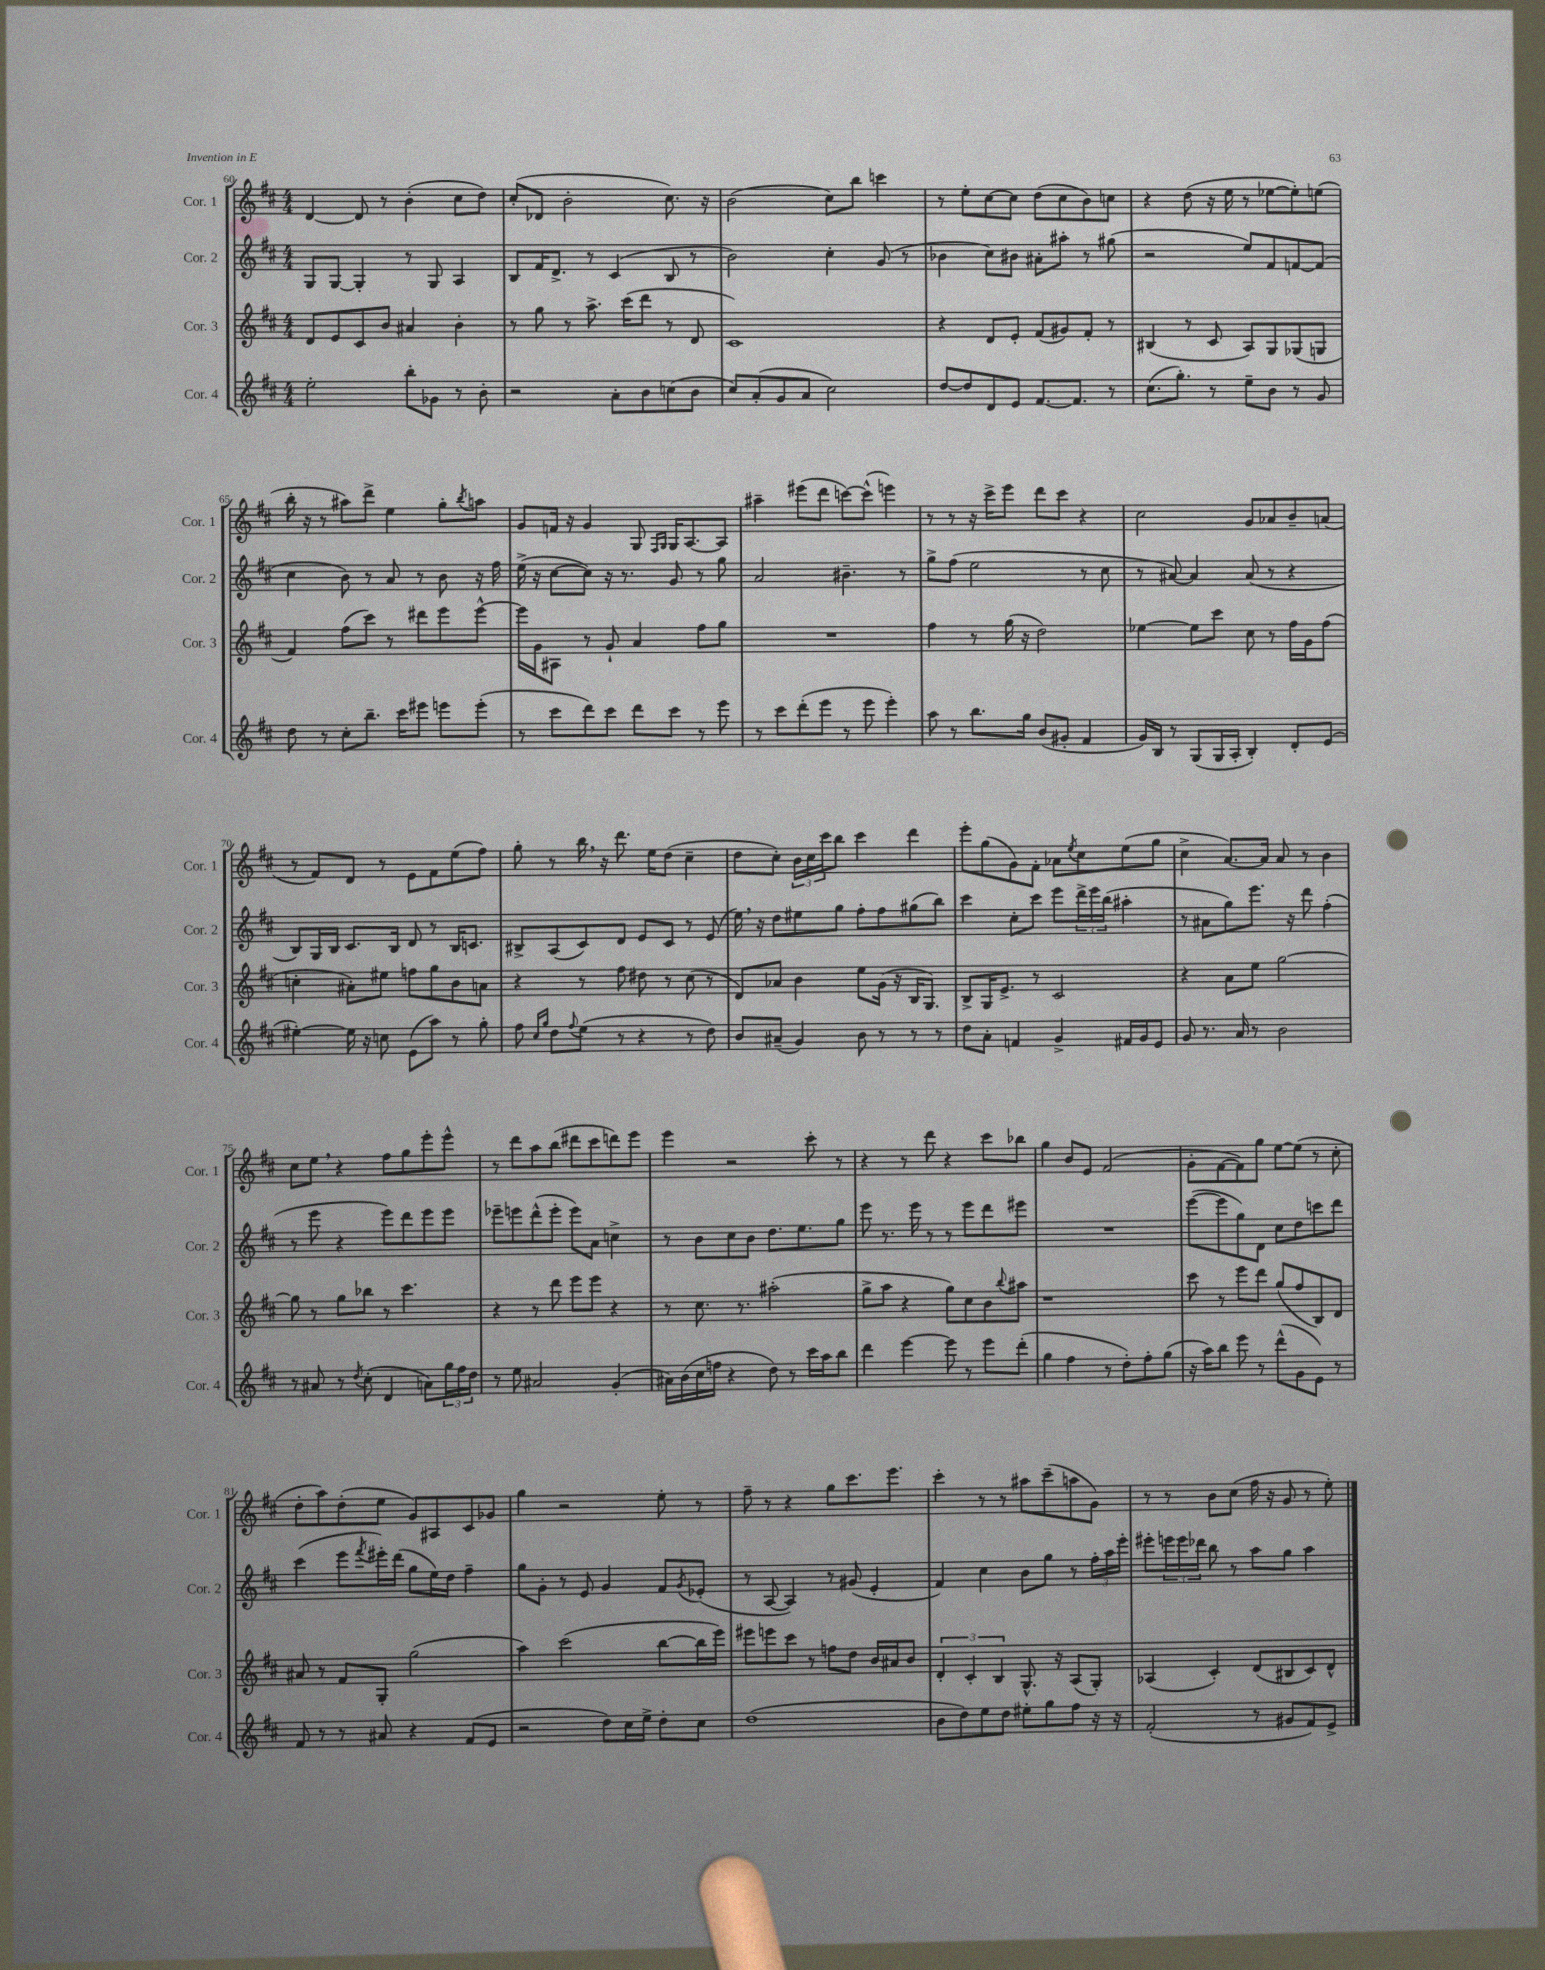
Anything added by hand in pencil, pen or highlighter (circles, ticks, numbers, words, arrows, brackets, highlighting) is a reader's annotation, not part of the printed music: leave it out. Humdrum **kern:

**kern	**kern	**kern	**kern
*part4	*part3	*part2	*part1
*staff4	*staff3	*staff2	*staff1
*I"Cor. 4	*I"Cor. 3	*I"Cor. 2	*I"Cor. 1
*I'Cor. 4	*I'Cor. 3	*I'Cor. 2	*I'Cor. 1
*clefG2	*clefG2	*clefG2	*clefG2
*k[f#c#]	*k[f#c#]	*k[f#c#]	*k[f#c#]
*M4/4	*M4/4	*M4/4	*M4/4
=60	=60	=60	=60
2ee'\	8d/L	8G/L	[4d/
.	8e/	[8G/J	.
.	8c#/	4G'/]	8d/]
.	8b/J	.	8r
8bb'\L	4a#X/	8r	(4b'\
8g-X\J	.	8G/	.
8r	4b'\	4A/	8cc#\L
8b'\	.	.	8dd\J)
=61	=61	=61	=61
2r	8r	8B/L	(8cc#'/L
.	8gg\	16f#/K	8d-X/J
.	.	8.d^/J	.
.	8r	.	2b'\
.	8.aa^\	8r	.
8a'\L	.	(4c#/	.
.	(16ccc#\KL	.	.
8b\	8ddd\J	.	.
(8ccn\	8r	8B/	8.cc#\)
8b\J	8d/	8r	.
.	.	.	16r
=62	=62	=62	=62
8cc#/L)	1c#)	2b\)	(2b\
(8a'/	.	.	.
8g/	.	.	.
8a/J	.	.	.
2cc#\)	.	4cc#'\	8cc#\L)
.	.	.	8bb\J
.	.	(8g/	4cccn\
.	.	8r	.
=63	=63	=63	=63
[8dd/L	4r	4b-X\	8r
8dd/]	.	.	8ee'\L
8d/	8d/L	8cc#\L)	[8cc#\
8e/J	8e'/J	8b#X\J	8cc#\J]
[8.f#/L	(8f#/L	8a#X'\L	(8dd\L
.	8g#X/)	8aa#X'\J	8cc#\
8.f#/J]	.	.	.
.	8f#'/J	8r	8b\)
8r	8r	(8gg#X\	8ccn\J
=64	=64	=64	=64
(8.cc#\L	(4B#X/	2r	4r
8.gg'\J)	.	.	.
.	8r	.	(8dd\
8r	8c#/	.	16r
.	.	.	16ee\
8ee~\L	8A/L)	8ee/L)	8r
8b\J	8G/	8f#/	[8ee-X\L
8r	(8G-X/	[8fn/	8ee-'\])
8g/	8Gn/J	(8f/J]	(8een\J
!!LO:LB:g=z
=65	=65	=65	=65
8dd\	4f#/)	4cc#\	16bb'\
.	.	.	16r
8r	.	.	8r
8cc#'\L	(8ff#\L	8b\)	8aa#X\L)
8.bb~\J	8ccc#\J)	8r	8ddd^\J
.	8r	8a/	4ee\
16ccc#\KL	.	.	.
8eee#X\J	8ddd#X\L	8r	.
8eeen\L	8eee\	8b\	8gg'\L
.	.	.	8qbb/
(8eee'\J	[8eee^^\J	16r	8aan\J
.	.	16ff#\	.
=66	=66	=66	=66
8r	16eee\LL]	(16ee^\	8g/L
.	16g\J	16r	.
8ccc#\L	8A#X\J	[8cc#\L	16fn/Jk
.	.	.	16r
8ddd\)	8r	8cc#\J])	4g/
8ccc#\J	8g`/	16r	.
.	.	8.r	.
8ddd\L	4a/	.	8G/
.	.	.	16qqF#/LL
.	.	.	16qqG/JJ
8ccc#\J	.	8g/	16G/KL
.	.	.	[8.A/
8r	8ff#\L	8r	.
8eee\	8gg\J	8gg\	8A/J]
=67	=67	=67	=67
8r	1r	2a/	4aa#X~\
8ccc#\L	.	.	.
(8ddd'\	.	.	(8eee#X\L
8eee\J	.	.	8ddd\J
8r	.	4.b#X~\	[8cccn\L)
8eee\	.	.	(8ccc^^\J]
4eee'\)	.	.	4eeen\)
.	.	8r	.
=68	=68	=68	=68
8aa\	4ff#\	8gg^\L	8r
8r	.	(8ff#\J	8r
8.bb\L	8r	2ee\	16r
.	.	.	16ccc#^\KL
.	(16gg\	.	8eee\J
16gg\Jk	16r	.	.
(8b/L	2dd\)	.	8ddd\L
8g#X'/J	.	.	8ccc#\J
4f#/	.	8r	4r
.	.	8cc#\	.
=69	=69	=69	=69
16g/LL)	[4ee-X\	8r	2cc#\
16B/JJ	.	.	.
8r	.	[8a#X/)	.
(8G/L	8ee-\L]	4a#/]	.
16G/L	8ccc#\J	.	.
16A'/JJ	.	.	.
4B'/)	8cc#\	(8a#/	8g/L
.	8r	8r	8a-X/
8d'/L	16ff#\LL	4r	8b~/
.	16g\J	.	.
(8e/J	(8ff#\J	.	(8an/J
!!LO:LB:g=z
=70	=70	=70	=70
[4ee#X'\)	4ccn'\	8B/L)	8r
.	.	16G/L	8f#/L)
.	.	16B/JJ	.
16ee#\]	8a#X'\L)	8.c#/L	8d/J
16r	.	.	.
8ccn\	8ee#X\J	.	8r
.	.	16B/Jk	.
(8e\L	8ffn\L	8d/	8e\L
8aa\J)	8gg\	8r	8f#\
8r	8b\	16B/KL	(8ee\
.	.	8.cn/J	.
8gg'\	8an\J	.	8ff#\J)
=71	=71	=71	=71
8ff#\	4r	8B#X^/L	8gg'\
16qqcc#/LL	.	.	.
16qqgg/JJ	.	.	.
8dd\L	.	(8A/	8r
8qqff#/	.	.	.
(8ee\J	8r	8c#/)	16bb,\
.	.	.	16r
8r	8ff#\	8d/J	8.ddd\
4r	8dd#X\	8e/L	.
.	.	.	16ee\KL
.	8r	8c#/J	(8dd\J
8r	(8cc#\	8r	4cc#~\
8dd\)	8r	(8e/	.
=72	=72	=72	=72
8b/L	8d/L)	16ee,\)	8dd\L
.	.	16r	.
(8a#X~/J	8a-X/J	8dd\L	8cc#'\J)
4g/)	4b\	8ee#X\	24b\LL
.	.	.	24cc#\
.	.	.	24ccc#\J
.	.	8gg\J	8bb\J
8b\	8ee\L	8ff#'\L	4ccc#\
8r	(16g\Jk	8ff#\	.
.	16r	.	.
8r	16B/KL	(8gg#X\	4ddd\
.	8.G/J)	.	.
8r	.	8bb\J)	.
=73	=73	=73	=73
8dd\L	8B^/L	4ccc#\	8eee'\L
8a'\J	16G/K	.	(8gg\
.	8.e^/J	.	.
4fn/	.	8cc#'\L	8g\)
.	8r	8ccc#\J	8f#'\J
4g^/	2c#/	8eee\L	8a-X\L
.	.	.	8qee/
.	.	24ddd^\L	8cc#\
.	.	24eee\	.
.	.	(24bb\JJ	.
16f#X/LL	.	4aa#X'\	(8ee\
16g/J	.	.	.
8e/J	.	.	8gg\J
=74	=74	=74	=74
8g/	4r	8r	4cc#^\
8.r	.	8a#X\L	.
.	8a\L	8gg\)	[8.a/L)
16a/	.	.	.
8r	8ee\J	8.eee\J	.
.	.	.	16a/Jk]
2b\	[2gg\	.	8a/
.	.	16r	.
.	.	8ddd\	8r
.	.	(4ff#'\	4b\
!!LO:LB:g=z
=75	=75	=75	=75
8r	8gg\]	8r	8cc#\L
8a#X/	8r	8eee\	8ee,\J
8r	8gg\L	4r	4r
8qdd/	.	.	.
(8cc#'\	8bb-X\J	.	.
4d/	8r	8eee\L)	8ff#\L
.	4.ccc#\	8ddd\	8gg\
8an\L)	.	8eee\	8eee'\
24gg\L	.	8eee\J	8eee^^\J
24ff#\	.	.	.
24dd\JJ	.	.	.
=76	=76	=76	=76
8r	4r	8eee-X~\L	8r
8ee\	.	8eeen\	8ddd\L
2a#X/	8r	(8ddd^^\	8aa\
.	8ddd\	8eee'\J	(8bb\J
.	8eee\L	8eee\L)	8ddd#X\L
.	8eee\J	8a\J	8ccc#\
(4g'/	4r	4ccn^\	8dddn\)
.	.	.	8eee\J
=77	=77	=77	=77
16a#X\LL)	8r	8r	4eee\
(16b\	.	.	.
16cc#\	8.cc#\	8b\L	.
16ffn\JJ	.	.	.
4r	.	8cc#\	2r
.	8.r	.	.
.	.	8b\J	.
8dd\)	(2aa#X'\	8.dd\L	.
8r	.	.	.
.	.	8.ee\	.
16ccc#\LL	.	.	8ccc#'\
16aa\J	.	.	.
8bb\J	.	8gg\J	8r
=78	=78	=78	=78
4ddd\	8gg^\L	8eee\	4r
.	8aa\J	8.r	.
[4eee\	4r	.	8r
.	.	16eee\	.
.	.	8r	8ddd\
8eee\]	8gg\L)	8r	4r
8r	8cc#\	8eee\L	.
8eee\L	8b\	8ddd\	8ccc#\L
.	8qqbb/	.	.
(8ddd'\J	8aa#X\J	8eee#X\J	8bb-X\J
=79	=79	=79	=79
4gg\	1r	1r	4gg\
4ff#\	.	.	8b/L
.	.	.	8e/J
8r	.	.	(2f#/
8dd'\L)	.	.	.
8ff#'\	.	.	.
(8gg\J	.	.	.
=80	=80	=80	=80
16r	8ccc#\	([8eee\L	8g'\L
16aa\KL)	.	.	.
8bb\J	8r	8eee\]	[8f#\
8eee\	8eee\L	8gg\)	8f#\])
8r	8ddd\J	8d\J	8gg\J
(8ddd^^\L	(8gg/L	8cc#\L	[8ee\L
8g\	8ff#/	8dd\	(8ee\J]
8e\J)	8B/)	8cccn\	8r
8r	8d/J	8ddd\J	8cc#'\
!!LO:LB:g=z
=81	=81	=81	=81
8f#/	8a#X/	(4ccc#\	8dd'\L
8r	8r	.	8aa\)
8r	8f#/L	8eee\L	(8dd'\
.	.	8qfff#/	.
8a#X/	8G'/J	16eee#X'\L)	8ee\J
.	.	(16ddd\JJ	.
4r	(2gg\	8gg\L	8g/L)
.	.	16ee\L)	8A#X/
.	.	16dd\JJ	.
(8f#/L	.	4ff#~\	8c#/
8e/J	.	.	8g-X/J
=82	=82	=82	=82
2r	4aa\)	8gg\L	4gg\
.	.	8g'\J	.
.	(2ccc#\	8r	2r
.	.	8e/	.
8dd\L)	.	4g/	.
16cc#\L	.	.	.
16ee^\JJ	.	.	.
8dd'\L	[8bb\L	8f#/L	8ee'\
.	.	8qg/	.
8cc#\J	16bb\L]	(8e-X'/J	8r
.	16eee\JJ)	.	.
=83	=83	=83	=83
(1dd	8eee#X\L	8r	8ff#~\
.	8eeen\	[8A/	8r
.	8ccc#\J	4A/])	4r
.	8r	.	.
.	8ffn\L	8r	8gg\L
.	8dd\J	(8g#X/	8.ccc#\
.	16b/LL	4e'/	.
.	16a#X/J	.	8.eee\J
.	8b/J	.	.
=84	=84	=84	=84
8b\L	6d'/	4f#/)	4ccc#'\
8dd\)	.	.	.
.	6c#'/	.	.
8ee\	.	4cc#\	8r
.	6B/	.	.
8dd\J	.	.	8r
8ee#X'\L	8.G^^/	8b\L	8aa#X\L
8gg\	.	8gg\J	(8ccc#~\
.	16r	.	.
8ff#\J	(8A/L	8r	8aan\
16r	8G'/J)	24ff#'\LL	8g\J)
.	.	24aa\	.
16r	.	.	.
.	.	24eee'\JJ	.
=85	=85	=85	=85
(2f#'/	(4A-X/	8eee#X'\L	8r
.	.	24eeen\L	8r
.	.	24eee\	.
.	.	24ddd-X\JJ	.
.	4c#'/)	8bb\	8b\L
.	.	8r	(8cc#\J
8r	(8d/L	8aa\L	16ff#\
.	.	.	16r
8g#X/L	8B#X/	8gg\J	8g/
8f#/)	8c#/)	4aa\	8r
8e^/J	8d^^/J	.	8ee'\)
==	==	==	==
*-	*-	*-	*-
